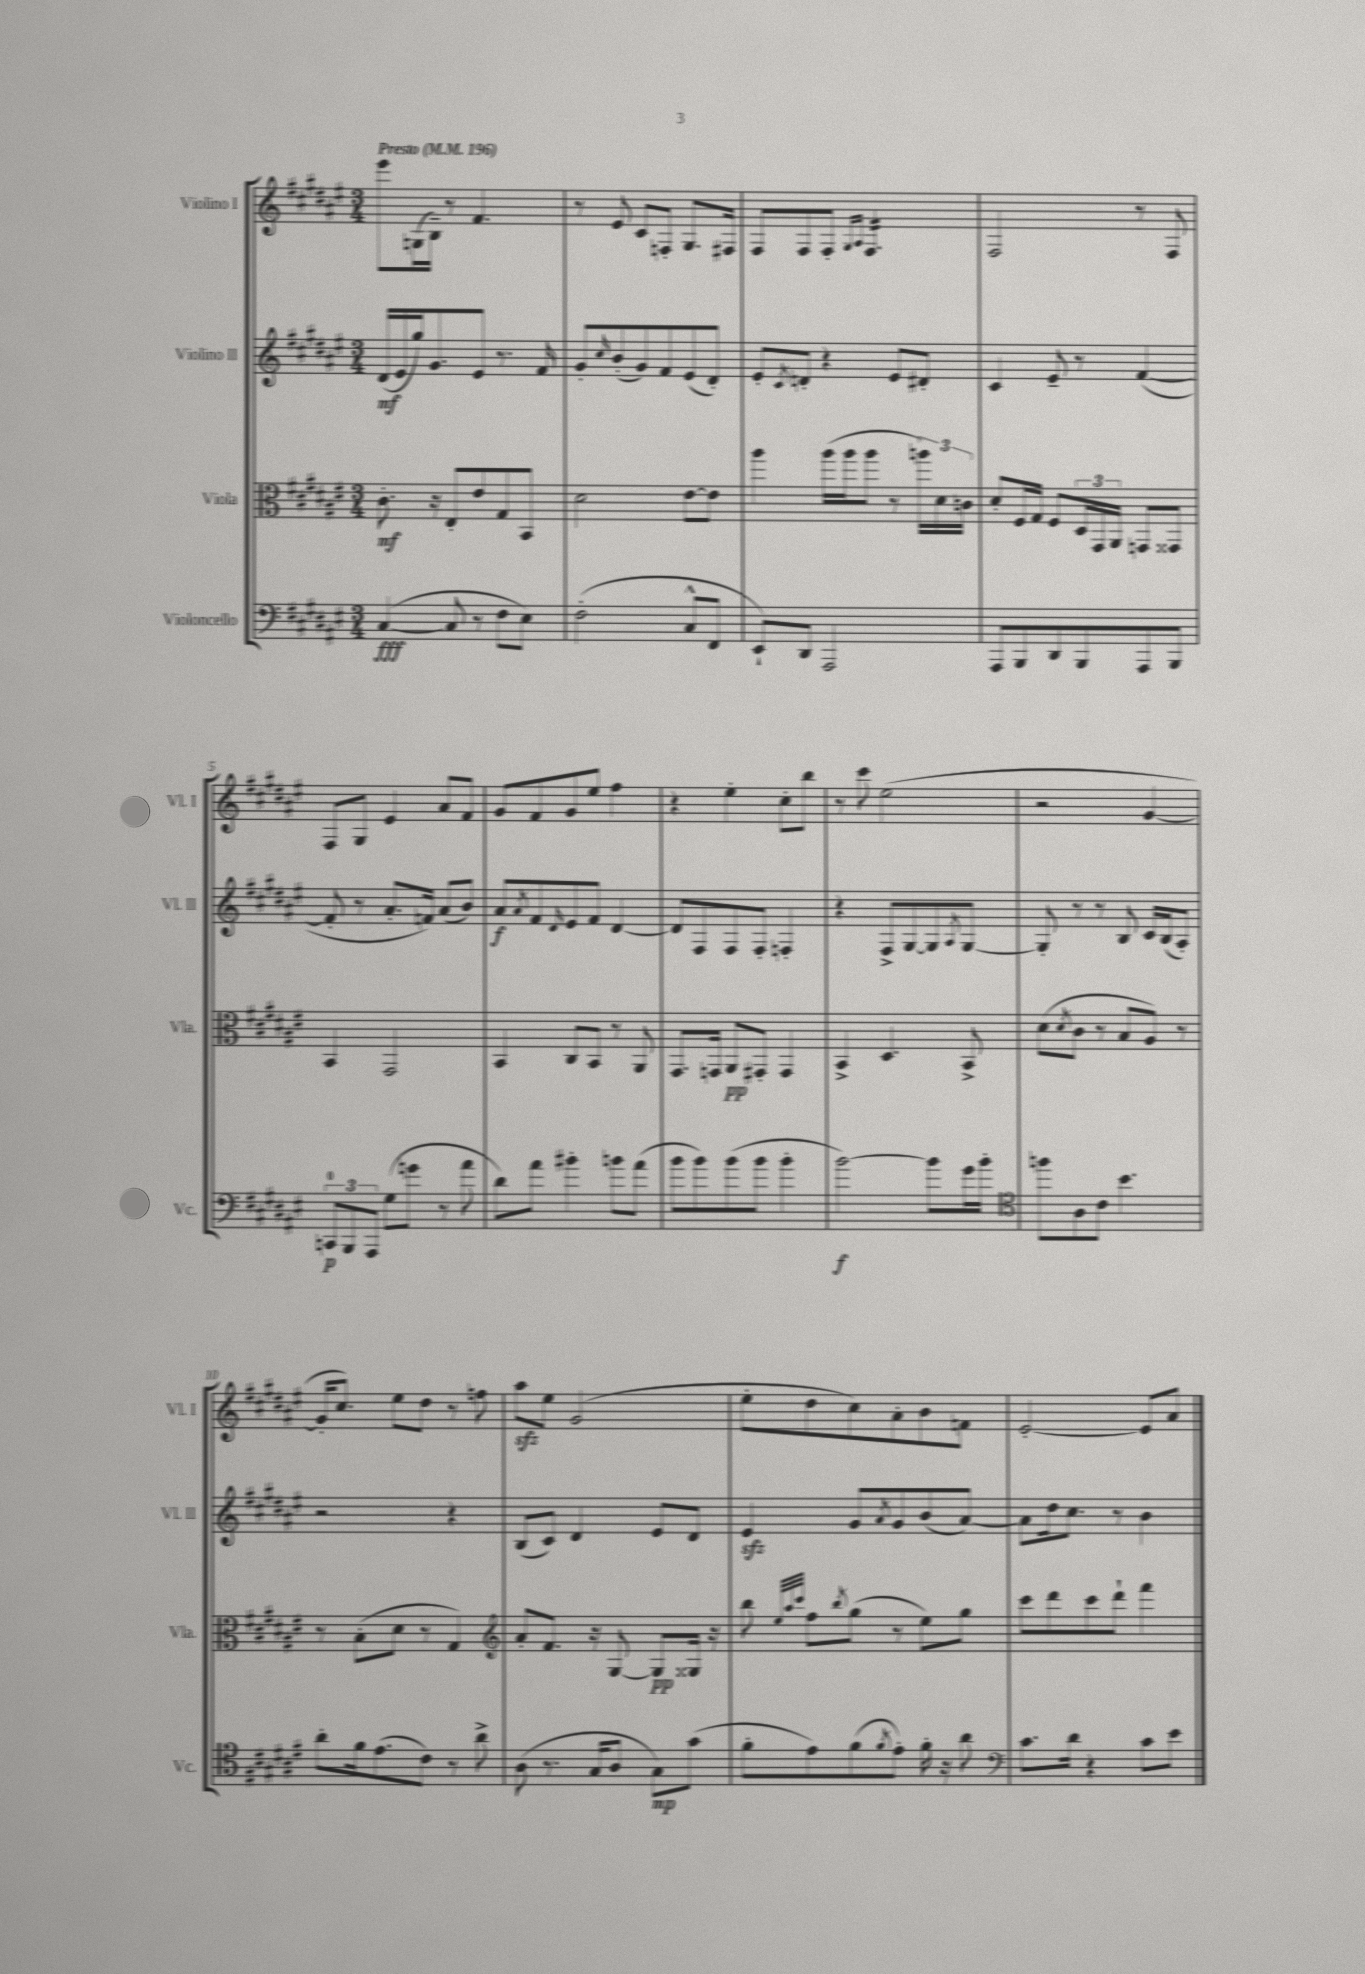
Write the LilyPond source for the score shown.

<<
\new StaffGroup <<
\new Staff = "s0" \with { instrumentName = "Violino I" shortInstrumentName = "Vl. I" } {
    \clef treble \key fis \major \numericTimeSignature \time 3/4 \tempo "Presto" 4 = 196
    eis'''8 g16( b16--) r8 fis'4. |
    r8 eis'8 cis'8 f8-. gis8. fis16 |
    fis8 fis8 fis8-. \grace { gis16 ais16 } fis4.:16 |
    fis2 r8 fis8 |
    fis8 gis8 eis'4 ais'8 fis'8 |
    gis'8 fis'8 gis'8 eis''8 fis''4 |
    r4 eis''4-. cis''8-. b''8 |
    r8 cis'''8 eis''2( |
    r2 gis'4~ |
    gis'16-. cis''8.) eis''8 dis''8 r8 f''8 |
    ais''8\sfz eis''8 gis'2( |
    eis''8-. dis''8 cis''8) ais'8-. b'8 f'8 |
    eis'2~-. eis'8 ais'8 \bar "|." |
}
\new Staff = "s1" \with { instrumentName = "Violino II" shortInstrumentName = "Vl. II" } {
    \clef treble \key fis \major \numericTimeSignature \time 3/4
    dis'16\mf( eis'16 gis''16) gis'8. eis'8 r8. fis'16 |
    gis'8-. \grace { cis''16 } b'8-.( gis'8) fis'8 eis'8( dis'8-.) |
    eis'8-. \acciaccatura { cis'8 } d'8-. r4 eis'8 dis'8-. |
    cis'4 eis'8-- r8 fis'4~( |
    fis'8-. r8 ais'8.-. f'16) ais'8( b'8) |
    ais'8\f \acciaccatura { ais'8 } fis'8 \grace { dis'16 } eis'8 fis'8 dis'4~ |
    dis'8 fis8 fis8 fis8-. f4-. |
    r4 fis8-> gis8~ gis8 \acciaccatura { ais8 } gis8~ |
    gis8-. r8 r8 b8 cis'16 b16( ais8-.) |
    r2 r4 |
    b8( cis'8) dis'4 eis'8 dis'8 |
    eis'4\sfz gis'8 \acciaccatura { ais'8 } gis'8 b'8( ais'8~) |
    ais'8 dis''16 cis''8. r8 b'4 \bar "|." |
}
\new Staff = "s2" \with { instrumentName = "Viola" shortInstrumentName = "Vla." } {
    \clef alto \key fis \major \numericTimeSignature \time 3/4
    cis'8.-.\mf r16 eis8-. eis'8 gis8 b,8 |
    dis'2 eis'8~ eis'8 |
    ais''4 ais''16( ais''16 ais''8 r8 \tuplet 3/2 { a''16) dis'16 c'16 } |
    dis'8-. fis16 gis16 fis8 \tuplet 3/2 { dis16 gis,16 ais,16 } g,8 gisis,8 |
    b,4 gis,2 |
    b,4 cis8 b,8 r8 ais,8 |
    gis,8. g,16 ais,8\pp gis,8-. gis,4 |
    b,4-> dis4. b,8-> |
    dis'8( \acciaccatura { dis'8 } cis'8 r8 b8 ais8) r8 |
    r8 b8-.( dis'8 r8 gis4) |
    \clef treble ais'8-. fis'8. r16 gis8~ gis8\pp gisis16 r16 |
    b''8 \grace { eis''32 ais''32 cis'''32 } fis''8 \acciaccatura { b''8 } gis''8( r8 eis''8) gis''8 |
    cis'''8 dis'''8 cis'''8 dis'''8-! fis'''4 \bar "|." |
}
\new Staff = "s3" \with { instrumentName = "Violoncello" shortInstrumentName = "Vc." } {
    \clef bass \key fis \major \numericTimeSignature \time 3/4
    cis4~\fff( cis8 r8 fis8 eis8) |
    fis2-.( cis8-^ fis,8 |
    eis,8-!) dis,8 ais,,2 |
    ais,,8 b,,8 dis,8 b,,8 ais,,8 b,,8 |
    \tuplet 3/2 { c,8-0\p b,,8 ais,,8 } gis8( g'8 r8 ais'8 |
    dis'8) ais'8 bis'4-. b'8 ais'8( |
    b'8 b'8) b'8( b'8 b'4-. |
    b'2~\f) b'8 gis'16 b'16-. |
    \clef tenor f''8 ais8 cis'8 b'4. |
    ais'8-. fis'16 eis'8.( cis'8) r8 ais'8-> |
    ais8( r8. gis16 ais8 gis8\mp) gis'8( |
    fis'8-. eis'8) fis'8( \acciaccatura { fis'8 } eis'8-.) fis'16-. r16 ais'8 |
    \clef bass cis'8. dis'16 r4 cis'8 eis'8 \bar "|." |
}
>>
>>
